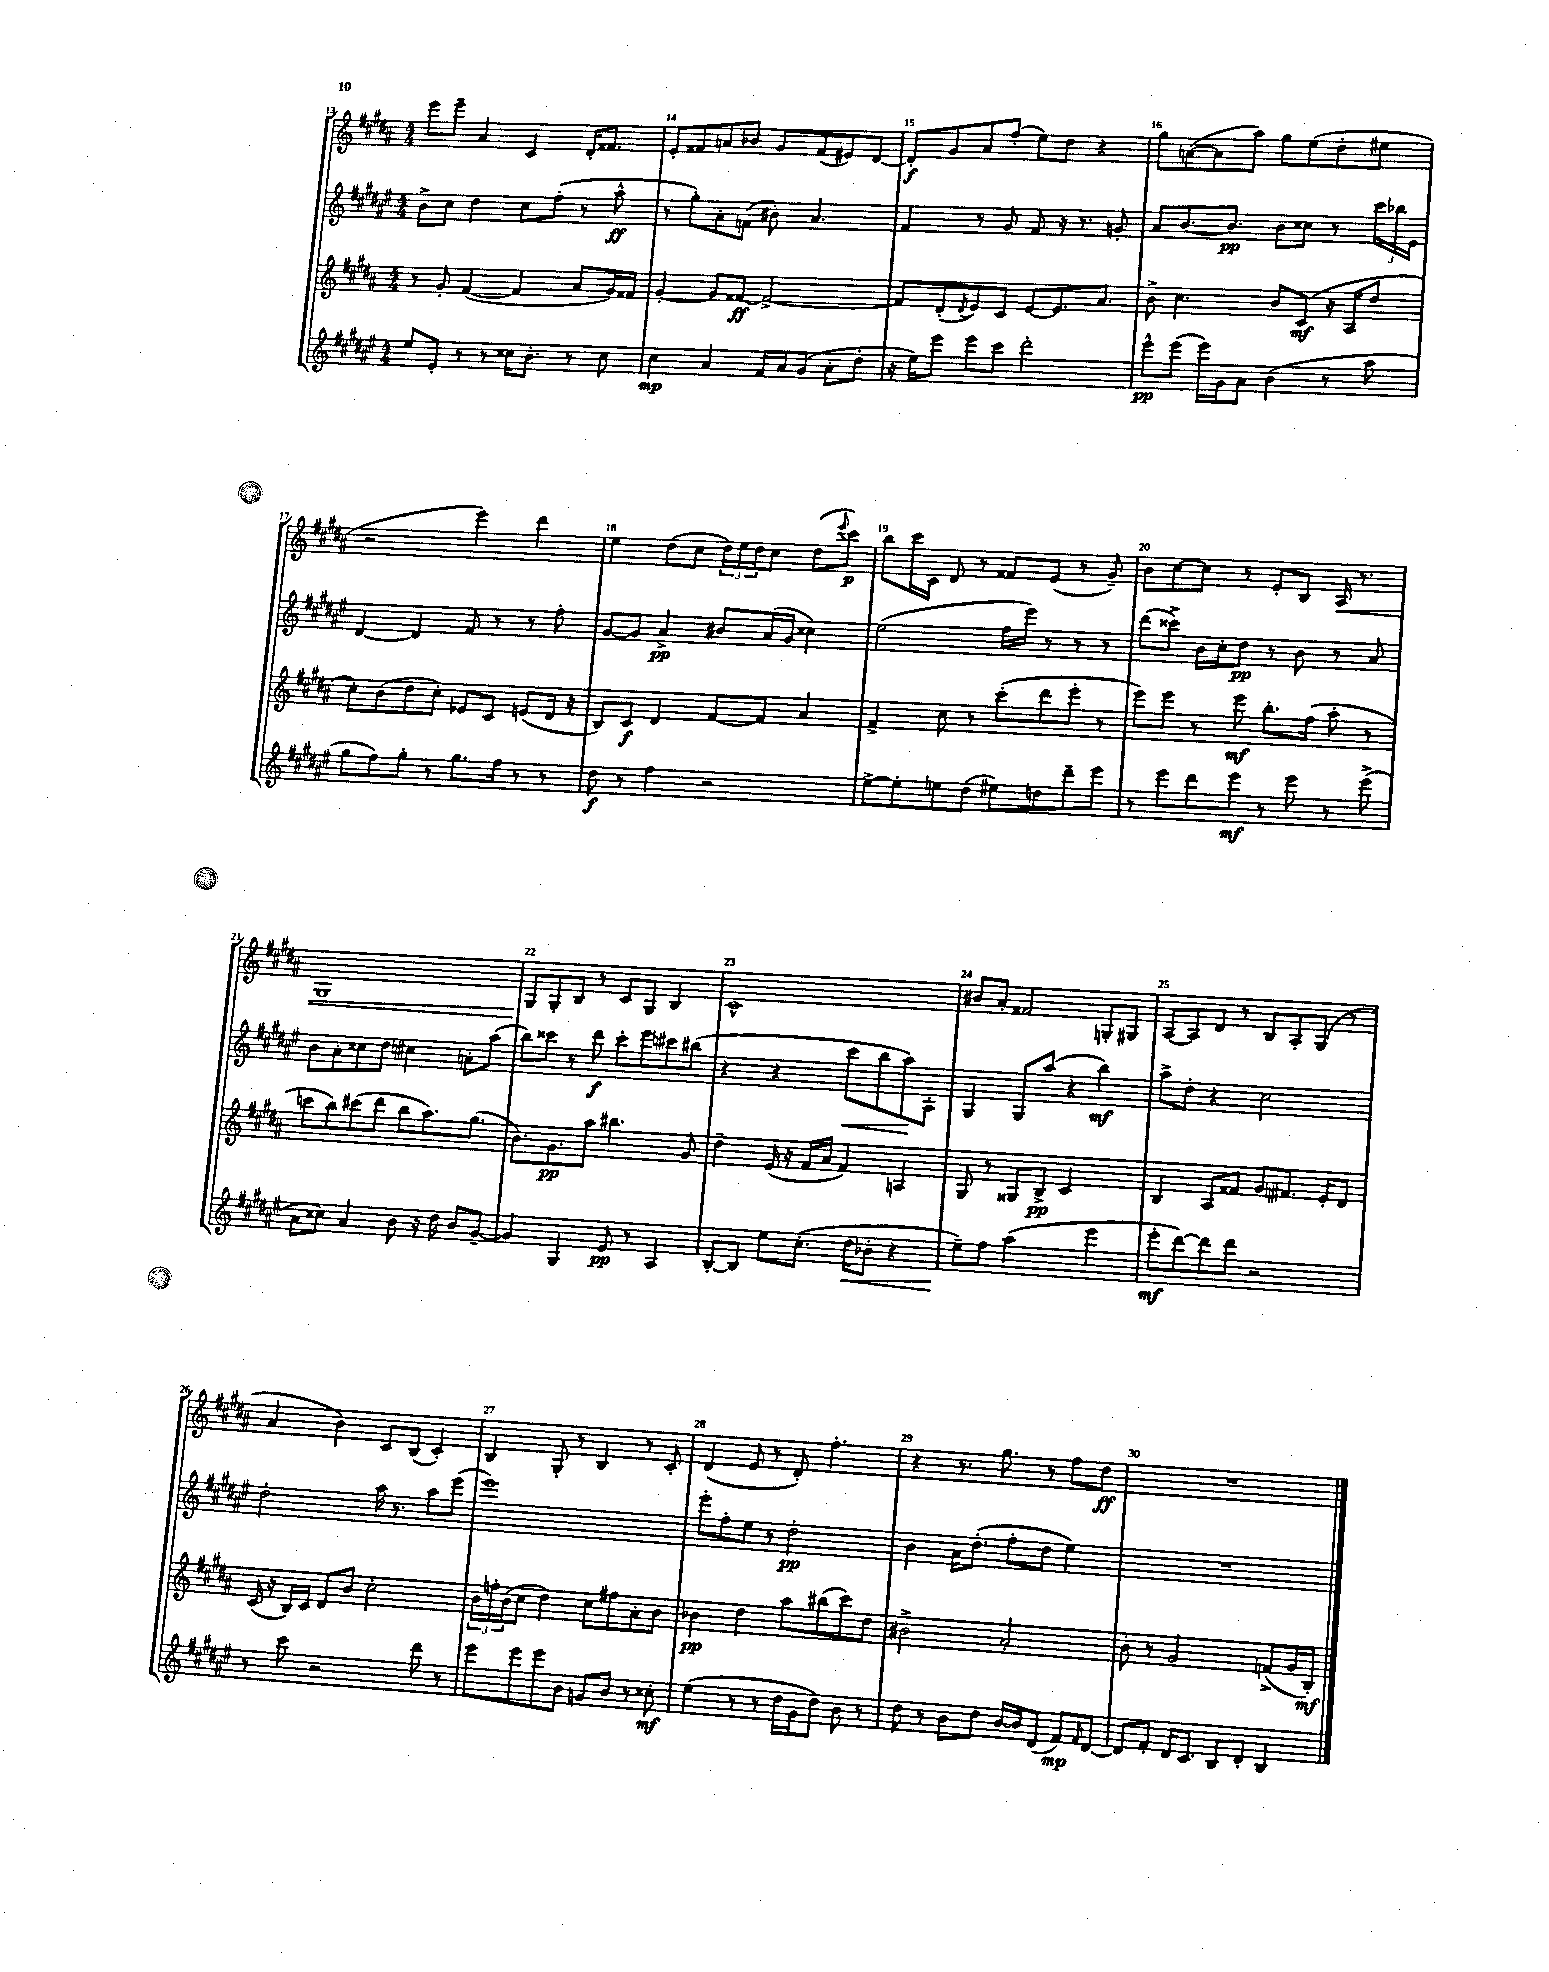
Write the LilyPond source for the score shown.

<<
\new StaffGroup <<
\new Staff = "s0" {
    \clef treble \key b \major \numericTimeSignature \time 4/4
    e'''8 e'''8-- ais'4 cis'4 dis'16-. fisis'8. |
    e'8-. fisis'8 a'8 bes'8 gis'8 fisis'8( eis'8) dis'8~ |
    dis'8-.\f gis'8 ais'8 fis''8-.( e''8) dis''8 r4 |
    gis''8 a'8~( a'8 ais''8) gis''8 e''8( dis''8-. eis''8 |
    r2 e'''4) dis'''4 |
    e''4 dis''8( cis''8 \tuplet 3/2 { dis''16) e''16 dis''16 } cis''8 dis''8( \appoggiatura { e'''8 } cis'''8\p) |
    b''8 cis'''16 cis'16 dis'8 r8 fisis'8 e'8( r8 gis'8--) |
    b'8 cis''8~ cis''8 r8 e'8-. b8 ais16\< r8. |
    gis1 |
    gis8\! gis8-. b8 r8 cis'8 gis8 b4 |
    cis'1-^ |
    bis'8 ais'8-. fisis'2 g8-. gis8 |
    ais8~ ais8 dis'8 r8 b8 ais8-. gis8( r8 |
    ais'4 b'4) cis'8 b8( cis'4-.) |
    b4 gis8-. r8 b4 r8 cis'8-. |
    dis'4( e'8 r8 dis'8-.) fis''4.-. |
    r4 r8. gis''8. r8 fis''8 dis''8\ff |
    R1 \bar "|." |
}
\new Staff = "s1" {
    \clef treble \key fis \major \numericTimeSignature \time 4/4
    b'8-> cis''8 dis''4 cis''8 fis''8-.( r8 ais''8-^\ff |
    r8 gis''8-.) ais'8-. f'8( bis'8-.) ais'4. |
    fis'4 r8 gis'8 fis'8 r16 r8. g'8-. |
    ais'8 b'8.~ b'8.\pp b'8 cisis''8 r8 \tuplet 3/2 { cis'''16 bes''16 eis'16 } |
    dis'4~ dis'4 fis'8 r8 r8 fis''8-. |
    gis'8~ gis'8 ais'4->\pp bis'8 ais'16( gis'16 cisis''4) |
    eis''2( fis''16 eis'''16) r8 r8 r8 |
    dis'''8( cisis'''8->) b'16 cis''16-. dis''8\pp r8 b'8 r8 ais'8 |
    b'8 ais'8-. cisis''8 dis''8 cis''4 a'8-. ais''8( |
    b''8) cisis'''8 r8 dis'''8\f cisis'''8-. eis'''8 cis'''8 bis''8( |
    r4 r4 cis'''8\< b''8 ais''8\!) ais8-. |
    gis4 gis8 ais''8( r4 b''4\mf) |
    ais''8-> dis''8-. r4 cis''2 |
    dis''2-. ais''16 r8. ais''8 eis'''8( |
    eis'''1) |
    eis'''8-. fis''8-. eis''8 r8 dis''2-.\pp |
    b'4 ais'16 dis''8.-.( fis''8-. dis''8 eis''4) |
    R1 \bar "|." |
}
\new Staff = "s2" {
    \clef treble \key b \major \numericTimeSignature \time 4/4
    r8 gis'8-. fis'4~( fis'4 ais'8 gis'16) fisis'16 |
    gis'4~-. gis'8 fisis'8~\ff fisis'2~-> |
    fisis'8 dis'8-.( \acciaccatura { dis'8 } e'8) cis'8 e'8~ e'8. ais'8. |
    b'8-> cis''4. b'8 cis'8\mf( r16 ais16 dis''8 |
    cis''8-.) b'8( dis''8 cis''8-.) ees'8 cis'8 e'8( dis'16 r16 |
    b8) cis'8\f dis'4 fis'8~ fis'8 ais'4 |
    fis'4-> cis''8 r8 cis'''8-.( dis'''8 e'''8-. r8 |
    e'''8) e'''8 r8 e'''8\mf b''8.-. fis''16( ais''8-. r8 |
    c'''8 b''8) cis'''8( dis'''8 b''8 ais''8.) gis''8.( |
    b'8.) gis'8.\pp ais''8 bis''4. gis'8 |
    dis''4-- e'16( r16 fis'16 ais'16 fis'4) a4 |
    gis8 r8 gisis8 b8->\pp cis'2 |
    b4 ais8 fisis'8 gis'8 fis'8. e'16-. dis'8 |
    cis'16( r16 b16) cis'16 dis'8 b'8 cis''2-. |
    \tuplet 3/2 { b'16 f''16-. b'16( } cis''8 dis''4) cis''8 fis''8 ais'8-. b'8 |
    bes'4\pp dis''4 ais''8 bis''8( cis'''8) dis''8 |
    bis'2-> ais'2-. |
    b'8-. r8 gis'2 f'8->( gis'16 b16-.\mf) \bar "|." |
}
\new Staff = "s3" {
    \clef treble \key fis \major \numericTimeSignature \time 4/4
    eis''8 eis'8-. r8 r8 cisis''16 b'8.-. r8 cisis''8 |
    cis''4\mp ais'4 fis'16 ais'16 gis'8( ais'8-. dis''8-. |
    r16 eis''16) eis'''8 eis'''8 cis'''8 dis'''2-. |
    eis'''8-^\pp eis'''8( eis'''16) gis'16 ais'8 b'4( r8 ais''8 |
    gis''8 fis''8) gis''8-. r8 gis''8. fis''16 r8 r8 |
    dis''8\f r8 fis''4 r2 |
    eis''8~-> eis''8-. e''8 dis''8( eis''8) d''8 dis'''8-- eis'''8 |
    r8 eis'''8 dis'''8 eis'''8\mf r8 eis'''8 r8 eis'''8->( |
    ais'8 cisis''8) ais'4 b'8 r16 dis''16 b'8 gis'8~-- |
    gis'4 gis4 eis'8\pp r8 ais4 |
    b8~-. b8 eis''8 cis''8.-.( dis''16\< bes'8-. r4 |
    eis''8--\!) fis''8 ais''2( eis'''4 |
    eis'''8-.\mf dis'''8~) dis'''8 dis'''8 r2 |
    r8 cis'''8 r2 dis'''8 r8 |
    eis'''8 eis'''8 eis'''8 b'8 g'8 b'8 r8 cisis''8-.\mf |
    eis''4( r8 r8 dis''16 gis'16 dis''8) b'8 r8 |
    dis''8 r8 b'8 dis''8 b'16~ b'16 dis'8( fis'8\mp) \grace { fis'16 } dis'8~ |
    dis'8 fis'8-. dis'16 cis'8. b8 dis'8-. b4 \bar "|." |
}
>>
>>
\layout { \context { \Score currentBarNumber = #13 \override BarNumber.break-visibility = ##(#f #t #t) barNumberVisibility = #all-bar-numbers-visible } }
